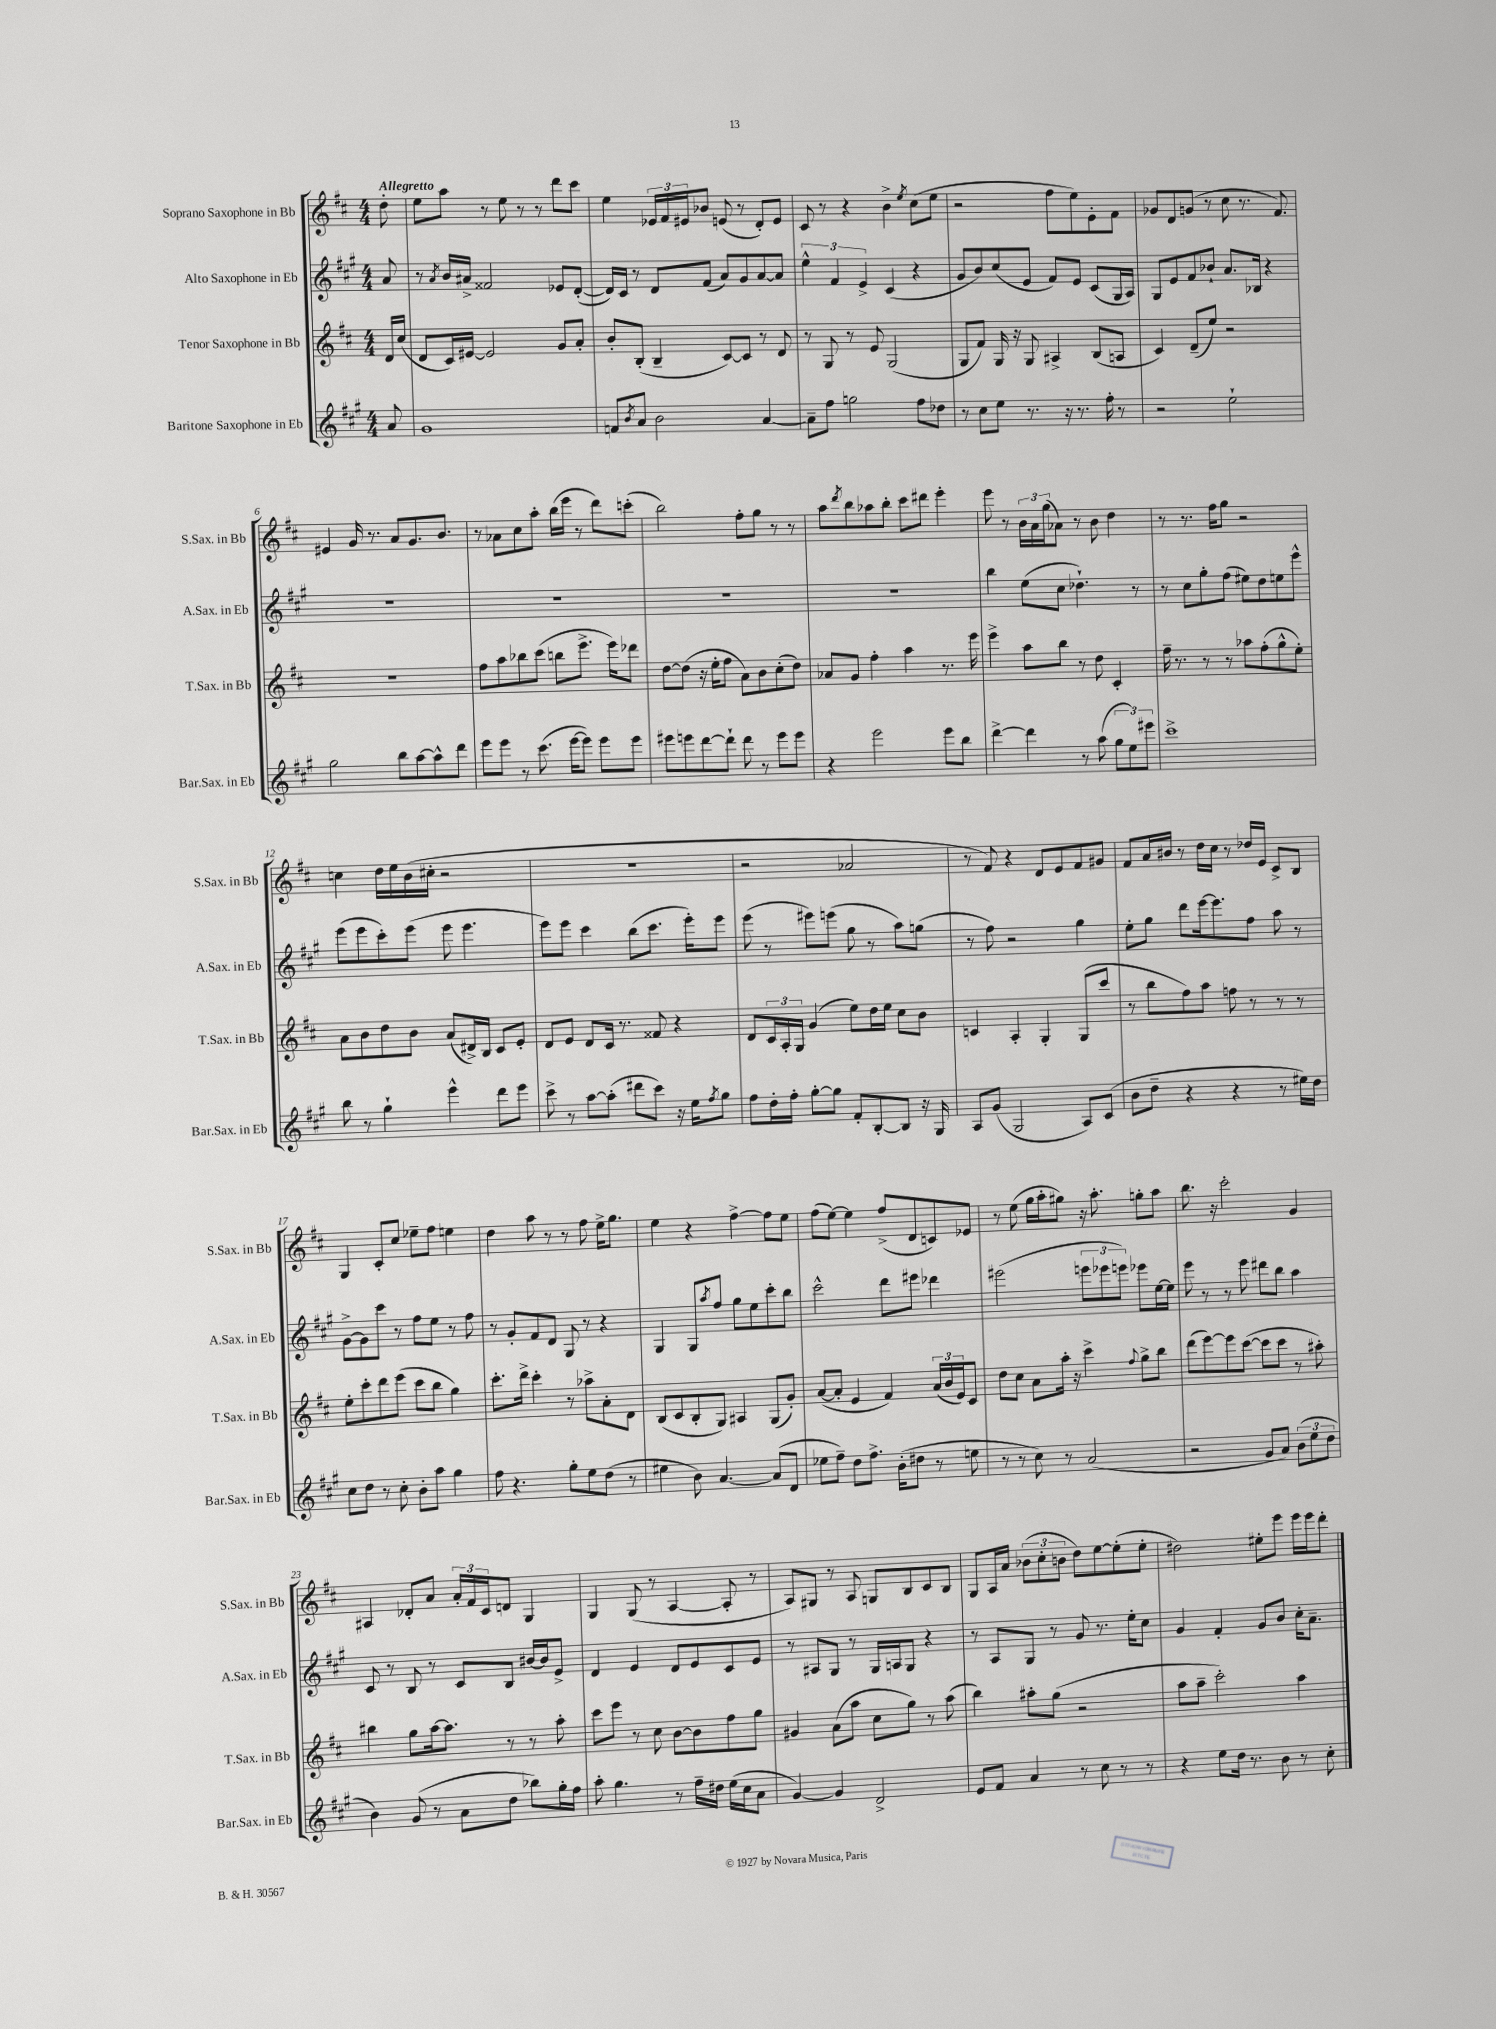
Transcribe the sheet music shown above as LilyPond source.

<<
\new StaffGroup <<
\new Staff = "s0" \with { instrumentName = "Soprano Saxophone in Bb" shortInstrumentName = "S.Sax. in Bb" } {
    \clef treble \key d \major \numericTimeSignature \time 4/4 \partial 8 \tempo "Allegretto"
    d''8-. |
    e''8 a''8 r8 e''8 r8 r8 d'''8 cis'''8 |
    e''4 \tuplet 3/2 { ees'16 fis'16 eis'16 } bes'8 e'8( r8 d'8-.) e'8 |
    cis'8 r8 r4 b'4-> \acciaccatura { e''8 } cis''8( e''8 |
    r2 fis''8 e''8) e'8-. fis'8 |
    ges'8 d'8 g'8( r8 cis''8 r8. fis'8.) |
    eis'4 g'16 r8. a'8 g'8. b'8. |
    r8 aes'8 cis''8 a''8-. b''16( e'''16 r8 d'''8) c'''8-.( |
    b''2) fis''8-. g''8 r8 r8 |
    a''8 \acciaccatura { d'''8 } b''8 aes''8 b''8-. cis'''8 dis'''8 e'''4-. |
    e'''8 r8 \tuplet 3/2 { b'16 a'16 g''16( } aes'8) r8 b'8 d''4 |
    r8 r8. fis''16 g''8 r2 |
    c''4 d''16 e''16 b'16( cis''16-. r2 |
    R1 |
    r2 aes'2 |
    r8 fis'8) r4 d'8 e'8 fis'8 gis'8 |
    fis'8 a'16 bis'16 r8 d''16 cis''16 r8 des''16 e'16 cis'8-> b8 |
    g4 cis'8-. cis''8 ees''8-- fis''8 e''4 |
    d''4 a''8 r8 r8 fis''8 e''16-> g''8. |
    e''4 r4 fis''4~-> fis''8 e''8 |
    fis''8( e''8~) e''4 fis''8->( d'8 c'8) ees'8 |
    r8 e''8( g''16 a''16-. gis''8) r16 a''8.-. g''8-. a''8 |
    b''8. r16 cis'''2-. g'4 |
    ais4 des'8-. a'8 \tuplet 3/2 { a'16-. fis'16 cis'16 } d'8 g4 |
    g4 g8( r8 a4~ a8-. r8 |
    a8) gis8 r8 a8 g8 b8 cis'8 b8 |
    g8 a16 a'16 \tuplet 3/2 { bes'8( cis''8-. b'8 } d''8) e''8~ e''8-.( e''8-. |
    dis''2) eis''8-. e'''8 e'''16 e'''16 d'''8-. \bar "|." |
}
\new Staff = "s1" \with { instrumentName = "Alto Saxophone in Eb" shortInstrumentName = "A.Sax. in Eb" } {
    \clef treble \key a \major \numericTimeSignature \time 4/4 \partial 8
    a'8 |
    r8 \acciaccatura { a'8 } b'16 ais'16-> fisis'2 ees'8 d'8~-.( |
    d'16) cis'16 r8 d'8 fis'8( a'8) gis'8 a'8~ a'8 |
    \tuplet 3/2 { e''4-^ fis'4 e'4-> } cis'4( r4 |
    gis'8 b'8) cis''8( e'8 fis'8) e'8 cis'8( gis16 a16) |
    gis8 e'8 fis'8 bes'8-! a'8. bes16 r4 |
    R1 |
    R1 |
    R1 |
    R1 |
    b''4 e''8( cis''8 des''4.-!) r8 |
    r8 cis''8 gis''8-. fis''8( eis''8) d''8 e''8 e'''8-^ |
    e'''8( e'''8 cis'''8-.) e'''8( e'''8 e'''4. |
    e'''8) e'''8 cis'''4 b''8( cis'''8. e'''16-.) e'''8 |
    e'''8( r8 eis'''8) e'''8( gis''8 r8 a''8) g''8( |
    r8 fis''8) r2 gis''4 |
    e''8-. gis''8 d'''8 e'''16~ e'''8. fis''8 a''8 r8 |
    gis'8~-> gis'8 cis'''8 r8 fis''8 e''8 r8 fis''8 |
    r8 gis'8-. fis'8 d'8 gis8 r8 r4 |
    gis4 gis8 \acciaccatura { a''8 } fis''8 gis''8 e''8 cis'''8-. b''8 |
    cis'''2-^ d'''8 eis'''8 des'''4 |
    eis'''2( \tuplet 3/2 { e'''8 ees'''8 e'''8) } ees'''8 e''16~ e''16 |
    e'''8 r8 r8 e'''8 dis'''8 b''8 a''4 |
    cis'8 r8 b8 r8 cis'8 b8 bis'16~ bis'16 e'8-> |
    d'4 e'4 d'8 e'8 cis'8 e'8 |
    r8 ais8 gis8 r8 gis16 a16 gis8 r4 |
    r8 a8 gis8 r8 gis'8 r8. e''16-. cis''8 |
    gis'4 fis'4-. gis'8 b'8 cis''16-. a'8.-- \bar "|." |
}
\new Staff = "s2" \with { instrumentName = "Tenor Saxophone in Bb" shortInstrumentName = "T.Sax. in Bb" } {
    \clef treble \key d \major \numericTimeSignature \time 4/4 \partial 8
    d'16 cis''16( |
    d'8 cis'16) eis'16~ eis'2 g'8 a'8-. |
    b'8-. b8-.( b4-- cis'8~) cis'8 r8 d'8 |
    r8 g8 r8 e'8 g2( |
    g8 fis'8) g16 r16 g8 ais4-> b8( a8 |
    cis'4) d'8--( e''8) r2 |
    R1 |
    fis''8 a''8 bes''8 cis'''8( b''8 e'''8.-> e'''16) des'''8 |
    d''8~ d''8( r16 e''16-. fis''8 a'8) b'8 cis''8-.( d''8) |
    aes'8 g'8 fis''4-. a''4 r8. e'''16 |
    e'''4-> a''8 b''8 r8 d''8 cis'4-. |
    fis''16-- r8. r8 r8 aes''8 fis''8-.( g''8-^ e''8-.) |
    a'8 b'8 d''8 b'8 a'8( dis'16->) b16 cis'8 e'8-. |
    d'8 e'8 d'8 cis'16 r8. fisis'8 r4 |
    d'8 \tuplet 3/2 { cis'16 a16-. g16 } g'4( e''8) d''16 e''16 cis''8 b'8 |
    c'4 a4-. g4-. g8( cis'''8 |
    r8 b''8 fis''8) a''8 f''8 r8 r8 r8 |
    e''8-. cis'''8-. d'''8 e'''8( cis'''8 b''8 g''4) |
    cis'''8.-. d'''16-> cis'''4-. r8 aes''8-> a'8-. d'8 |
    b8( cis'8 b8-. g8) ais4 g8( g'8-.) |
    a'8~( a'8-. e'4 fis'4) \tuplet 3/2 { a'16( b'16 e'16) } cis'8 |
    d''8 cis''8 a'8 a''16-. r16 cis'''4-> \appoggiatura { fis''8 } g''8-> b''8 |
    d'''8( e'''8~) e'''8 cis'''8~( cis'''8 cis'''8 r8 ais''8-.) |
    bis''4 g''8 a''16~ a''8. r8 r8 a''8-. |
    cis'''8 e'''8 r8 cis''8 b'8~ b'8 fis''8 g''8 |
    gis'4 a'8( a''8 cis''8 g''8) r8 a''8( |
    b''4) ais''8-. g''8( r2 |
    a''8 a''8-- cis'''2-.) a''4 \bar "|." |
}
\new Staff = "s3" \with { instrumentName = "Baritone Saxophone in Eb" shortInstrumentName = "Bar.Sax. in Eb" } {
    \clef treble \key a \major \numericTimeSignature \time 4/4 \partial 8
    a'8 |
    gis'1 |
    f'8 \acciaccatura { b'8 } a'8 b'2 a'4~ |
    a'8-- fis''8 g''2 fis''8 des''8 |
    r8 cis''8 e''8 r8. r16 r8. fis''16-. r8 |
    r2 e''2-! |
    gis''2 b''8 a''8~ a''8-^ d'''8 |
    e'''8 e'''8 r8 cis'''8.( e'''16~ e'''8) e'''8 e'''8 |
    eis'''8 e'''8 d'''8~ d'''8-! d'''8 r8 e'''8 e'''8 |
    r4 e'''2 e'''8 b''8 |
    d'''4~-> d'''4 r8 a''8( \tuplet 3/2 { gis''8 e''8) eis'''8 } |
    cis'''1-> |
    b''8 r8 gis''4-! e'''4-^ d'''8 e'''8 |
    cis'''8-> r8 a''8~ a''8-.( dis'''8 cis'''8) r16 e''16 \acciaccatura { fis''8 } gis''8 |
    fis''8 d''16-. fis''16-. gis''8~-. gis''8 fis'8-. b8~-. b8 r16 gis16 |
    a8 gis'8( gis2 a8) cis'8( |
    b'8 d''8-- r4 r4 r8 eis''16) d''16 |
    cis''8 d''8 r8 cis''8-. b'8-. a''8 gis''4 |
    fis''8 r4. gis''8-. e''8 d''8( r8 |
    eis''4 b'8) a'4.~ a'8( d'8 |
    ees''8 fis''8--) d''8 fis''8.-> b'16-.( dis''8 r8 e''8 |
    r8 r8 cis''8) r8 a'2( |
    r2 gis'8 a'8) \tuplet 3/2 { b'8( e''8 d''8 } |
    b'4) gis'8( r8 a'8 d''8 bes''8) gis''16-. fis''16 |
    a''8-. gis''4. r8 fis''16-- dis''16 e''16( cis''16 a'8 |
    gis'4~) gis'4 d'2-> |
    e'8 fis'8 a'4 r8 cis''8 r8 r8 |
    r4 e''8 d''16 r8. b'8 r8 cis''8-. \bar "|." |
}
>>
>>
